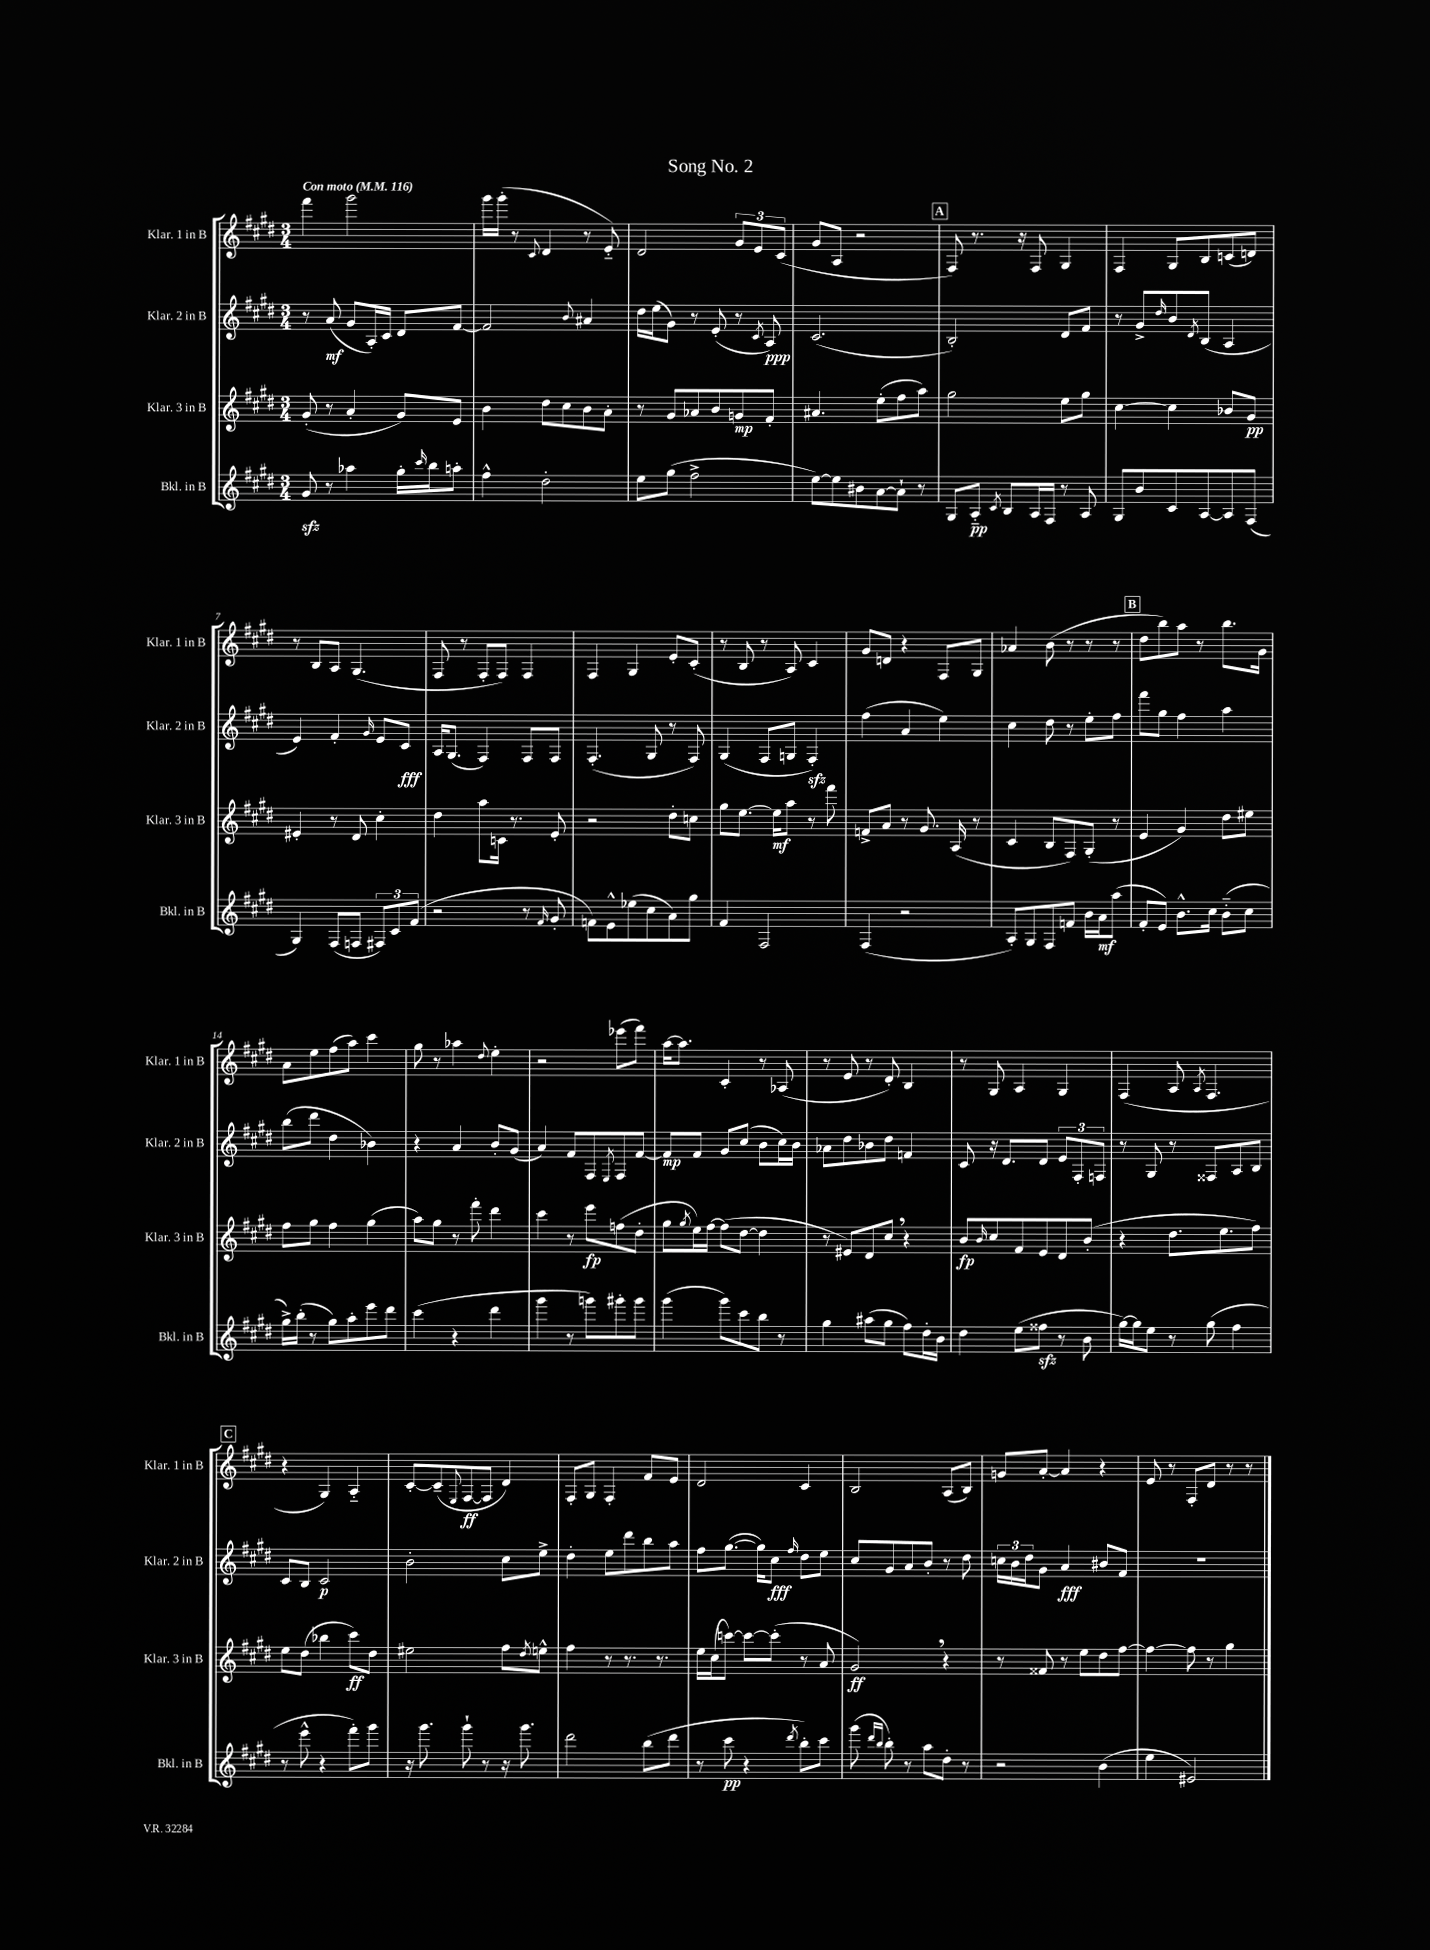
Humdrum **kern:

**kern	**dynam	**kern	**dynam	**kern	**dynam	**kern	**dynam
*part4	*part4	*part3	*part3	*part2	*part2	*part1	*part1
*staff4	*staff4	*staff3	*staff3	*staff2	*staff2	*staff1	*staff1
*I"Bkl. in B	*	*I"Klar. 3 in B	*	*I"Klar. 2 in B	*	*I"Klar. 1 in B	*
*I'Bkl. in B	*	*I'Klar. 3 in B	*	*I'Klar. 2 in B	*	*I'Klar. 1 in B	*
*clefG2	*	*clefG2	*	*clefG2	*	*clefG2	*
*k[f#c#g#d#]	*	*k[f#c#g#d#]	*	*k[f#c#g#d#]	*	*k[f#c#g#d#]	*
*M3/4	*	*M3/4	*	*M3/4	*	*M3/4	*
*MM116	*	*MM116	*	*MM116	*	*MM116	*
=1	=1	=1	=1	=1	=1	=1	=1
!	!	!	!	!	!	!LO:TX:a:B:t=Con moto	!
8g#zz/	.	(8g#'/	.	8r	.	4fff#\	.
8r	.	8r	.	(8a/	mf	.	.
4aa-X\	.	4a'/	.	8g#/L	.	2ggg#\	.
.	.	.	.	16A'/L)	.	.	.
.	.	.	.	16c#/JJ	.	.	.
16gg#'\LL	.	8g#/L)	.	8d#/L	.	.	.
16qqccc#/	.	.	.	.	.	.	.
16bb\J	.	.	.	.	.	.	.
8aan'\J	.	8e/J	.	[8f#/J	.	.	.
=2	=2	=2	=2	=2	=2	=2	=2
4ff#^^\	.	4b\	.	2f#/]	.	16ggg#\LL	.
.	.	.	.	.	.	(16ggg#'\JJ	.
.	.	.	.	.	.	8r	.
.	.	.	.	.	.	8qqc#/	.
2dd#'\	.	8dd#\L	.	.	.	4d#/	.
.	.	8cc#\	.	.	.	.	.
.	.	.	.	8qqb/	.	.	.
.	.	8b\	.	4a#X/	.	8r	.
.	.	8a'\J	.	.	.	8e/)	.
=3	=3	=3	=3	=3	=3	=3	=3
8ee\L	.	8r	.	16dd#\LL	.	2d#/	.
.	.	.	.	(16ee\J	.	.	.
(8gg#\J	.	8g#/L	.	8g#\J)	.	.	.
2ff#^\	.	8a-X/	.	8r	.	.	.
.	.	8b/	.	(8e'/	.	.	.
.	.	8gn/	mp	8r	.	12g#/L	.
.	.	.	.	.	.	12e/	.
.	.	.	.	8qc#/	.	.	.
.	.	8f#'/J	.	8A/)	ppp	.	.
.	.	.	.	.	.	(12c#/J	.
=4	=4	=4	=4	=4	=4	=4	=4
[8ee\L)	.	4.a#X/	.	(2.c#/	.	8g#/L	.
8ee\]	.	.	.	.	.	8A/J	.
8b#X\	.	.	.	.	.	2r	.
[8a\	.	(8ee'\L	.	.	.	.	.
8a`\J]	.	8ff#\	.	.	.	.	.
8r	.	8aa\J)	.	.	.	.	.
!!LO:REH:place=s1:t=A
=5	=5	=5	=5	=5	=5	=5	=5
8G#/L	.	2gg#\	.	2B'/)	.	8F#/)	.
8A/J	pp	.	.	.	.	8.r	.
8qc#/	.	.	.	.	.	.	.
8B/L	.	.	.	.	.	.	.
.	.	.	.	.	.	16r	.
16A/L	.	.	.	.	.	8F#/	.
16F#/JJ	.	.	.	.	.	.	.
8r	.	8ee\L	.	8d#/L	.	4G#/	.
8A/	.	8gg#\J	.	8f#/J	.	.	.
=6	=6	=6	=6	=6	=6	=6	=6
8G#/L	.	[4cc#\	.	8r	.	4F#/	.
8b/	.	.	.	8g#^/L	.	.	.
.	.	.	.	16qqdd#/	.	.	.
8c#/	.	4cc#\]	.	8b/	.	8G#/L	.
.	.	.	.	8qd#/	.	.	.
[8A/	.	.	.	(8B/J	.	8B/	.
8A/]	.	8b-X/L	.	4A/	.	(8cn/	.
(8F#/J	.	8g#/J	pp	.	.	8dn/J)	.
!!LO:LB:g=z
=7	=7	=7	=7	=7	=7	=7	=7
4G#/)	.	4e#X'/	.	4e/)	.	8r	.
.	.	.	.	.	.	8B/L	.
(8F#/L	.	8r	.	4f#'/	.	8A/J	.
8Fn/J	.	8d#/	.	.	.	(4.G#/	.
.	.	.	.	16qqg#/	.	.	.
12F#X/L)	.	4cc#'\	.	8e/L	.	.	.
12c#/	.	.	.	.	.	.	.
.	.	.	.	8c#/J	fff	.	.
(12f#/J	.	.	.	.	.	.	.
=8	=8	=8	=8	=8	=8	=8	=8
2r	.	4dd#\	.	16A/KL	.	8F#/	.
.	.	.	.	(8.G#/J	.	.	.
.	.	.	.	.	.	8r	.
.	.	8aa\L	.	4F#/)	.	8F#'/L	.
.	.	16cn\Jk	.	.	.	8F#/J)	.
.	.	8.r	.	.	.	.	.
8r	.	.	.	8F#/L	.	4F#/	.
16qqf#/	.	.	.	.	.	.	.
8g#'/	.	8e'/	.	8F#/J	.	.	.
=9	=9	=9	=9	=9	=9	=9	=9
8fn\L)	.	2r	.	(4.F#'/	.	4F#/	.
8e^^\	.	.	.	.	.	.	.
(8ee-X\	.	.	.	.	.	4G#/	.
8cc#\	.	.	.	8G#/	.	.	.
8a\)	.	8dd#'\L	.	8r	.	8e'/L	.
8gg#\J	.	8ccn\J	.	8F#/)	.	(8c#'/J	.
=10	=10	=10	=10	=10	=10	=10	=10
4f#/	.	8gg#\L	.	(4G#/	.	8r	.
.	.	[8.ee\J	.	.	.	8B/	.
2F#/	.	.	.	8F#/L	.	8r	.
.	.	16ee\KL]	mf	.	.	.	.
.	.	8aa\J	.	8Gn/J	.	8A/)	.
.	.	8r	.	4F#zz'/)	.	4c#/	.
.	.	8fff#\	.	.	.	.	.
=11	=11	=11	=11	=11	=11	=11	=11
(4F#/	.	8fn^/L	.	(4ff#\	.	8g#/L	.
.	.	8a/J	.	.	.	8dn/J	.
2r	.	8r	.	4a/	.	4r	.
.	.	8.g#/	.	.	.	.	.
.	.	.	.	4ee\)	.	8F#/L	.
.	.	(16A/	.	.	.	.	.
.	.	8r	.	.	.	8G#/J	.
=12	=12	=12	=12	=12	=12	=12	=12
8A'/L)	.	4c#/	.	4cc#\	.	4a-X/	.
8G#/	.	.	.	.	.	.	.
8F#/	.	8B/L	.	8dd#\	.	(8b\	.
8fn/J	.	8F#/)	.	8r	.	8r	.
16b\LL	.	(8G#'/J	.	8ee'\L	.	8r	.
16a\J	mf	.	.	.	.	.	.
(8aa\J	.	8r	.	8ff#\J	.	8r	.
!!LO:REH:place=s1:t=B
=13	=13	=13	=13	=13	=13	=13	=13
8f#'/L	.	4e/	.	8fff#\L	.	8dd#\L	.
8e/J)	.	.	.	8gg#\J	.	8bb\)	.
8.b^^\L	.	4g#/)	.	4ff#\	.	8aa\J	.
.	.	.	.	.	.	8r	.
16cc#\Jk	.	.	.	.	.	.	.
(8b\L	.	8dd#\L	.	4aa\	.	8.bb\L	.
8cc#\J	.	8ee#X\J	.	.	.	.	.
.	.	.	.	.	.	16g#\Jk	.
!!LO:LB:g=z
=14	=14	=14	=14	=14	=14	=14	=14
16gg#^\LL)	.	8ff#\L	.	(8bb\L	.	8a\L	.
(16bb'\JJ	.	.	.	.	.	.	.
8r	.	8gg#\J	.	8ddd#\J	.	8ee\	.
8gg#\L)	.	4ff#\	.	4dd#\	.	(8ff#\	.
8aa'\	.	.	.	.	.	8aa\J)	.
8eee\	.	(4gg#\	.	4b-X\)	.	4ccc#\	.
8ddd#\J	.	.	.	.	.	.	.
=15	=15	=15	=15	=15	=15	=15	=15
(4ccc#\	.	8aa\L)	.	4r	.	8gg#\	.
.	.	8gg#\J	.	.	.	8r	.
4r	.	8r	.	4a/	.	4aa-X\	.
.	.	8fff#'\	.	.	.	.	.
.	.	.	.	.	.	8qqdd#/	.
4ddd#\	.	4ddd#\	.	8b'/L	.	4ee'\	.
.	.	.	.	(8g#/J	.	.	.
=16	=16	=16	=16	=16	=16	=16	=16
4ggg#\	.	4ccc#\	.	4a/)	.	2r	.
8r	.	8r	.	8f#/L	.	.	.
8gggn\L)	.	8eee\L	fp	8F#/	.	.	.
.	.	.	.	8qE/	.	.	.
8ggg#X'\	.	(8ffn\	.	8F#/	.	(8eee-X\L	.
8ggg#\J	.	8dd#'\J	.	[8f#/J	.	8fff#\J)	.
=17	=17	=17	=17	=17	=17	=17	=17
(4ggg#\	.	8gg#\L	.	8f#/L]	mp	[16aa\KL	.
.	.	.	.	.	.	8.aa\J]	.
.	.	8qgg#/	.	.	.	.	.
.	.	16ee\L)	.	8f#/J	.	.	.
.	.	[16ff#\JJ	.	.	.	.	.
8ggg#\L)	.	(8ff#\L]	.	8g#/L	.	4c#'/	.
8ccc#\	.	[8dd#\J	.	(8cc#/J	.	.	.
8bb\J	.	4dd#\]	.	8b\L	.	8r	.
8r	.	.	.	16cc#\L)	.	(8A-X/	.
.	.	.	.	16b\JJ	.	.	.
=18	=18	=18	=18	=18	=18	=18	=18
4gg#\	.	8r	.	8a-X\L	.	8r	.
.	.	8e#X/L)	.	8dd#\	.	8e/	.
(8aa#X\L	.	8d#/	.	8b-X\	.	8r	.
8gg#\J	.	8cc#,/J	.	8dd#\J	.	8d#'/)	.
8ff#\L)	.	4r	.	4fn/	.	4B/	.
16dd#'\L	.	.	.	.	.	.	.
16b\JJ	.	.	.	.	.	.	.
=19	=19	=19	=19	=19	=19	=19	=19
4dd#\	.	8b/L	fp	8c#/	.	8r	.
.	.	16qqb/	.	.	.	.	.
.	.	8cc#/	.	16r	.	8G#/	.
.	.	.	.	8.d#/L	.	.	.
(8ee\L	.	8f#/	.	.	.	4A/	.
8ff##Xzz\J	.	8e/	.	8d#/J	.	.	.
8r	.	8d#/	.	12e/L	.	4G#/	.
.	.	.	.	12F#'/	.	.	.
8b\	.	(8b'/J	.	.	.	.	.
.	.	.	.	12Fn/J	.	.	.
=20	=20	=20	=20	=20	=20	=20	=20
[16gg#\LL)	.	4r	.	8r	.	(4F#/	.
16gg#\J]	.	.	.	.	.	.	.
8ee\J	.	.	.	8G#/	.	.	.
8r	.	8.dd#\L	.	8r	.	8A/	.
.	.	.	.	.	.	8qA/	.
(8gg#\	.	.	.	8F##X/L	.	4.F#/	.
.	.	8.ee\	.	.	.	.	.
4ff#\	.	.	.	8A/	.	.	.
.	.	8ff#\J)	.	8B/J	.	.	.
!!LO:LB:g=z
!!LO:REH:place=s1:t=C
=21	=21	=21	=21	=21	=21	=21	=21
8r	.	8ee\L	.	8c#/L	.	4r	.
8eee^^\	.	(8dd#\J	.	8B/J	.	.	.
4r	.	4bb-X\	.	2c#/	p	4G#/)	.
8fff#'\L)	.	8ccc#\L)	ff	.	.	4A/	.
8ggg#\J	.	8dd#\J	.	.	.	.	.
=22	=22	=22	=22	=22	=22	=22	=22
16r	.	2ee#X\	.	2b'\	.	[8c#'/L	.
8.ggg#\	.	.	.	.	.	.	.
.	.	.	.	.	.	(8c#~/]	.
.	.	.	.	.	.	8qqE/	.
8ggg#`\	.	.	.	.	.	[8F#/	ff
8r	.	.	.	.	.	8F#/J]	.
16r	.	8ff#\L	.	8cc#\L	.	4d#/)	.
8.ggg#\	.	.	.	.	.	.	.
.	.	8qdd#/	.	.	.	.	.
.	.	8een^^\J	.	8ee^\J	.	.	.
=23	=23	=23	=23	=23	=23	=23	=23
2ddd#\	.	4ff#\	.	4dd#'\	.	8F#'/L	.
.	.	.	.	.	.	8G#/J	.
.	.	8r	.	8ee\L	.	4F#'/	.
.	.	8.r	.	8ddd#\	.	.	.
(8bb\L	.	.	.	8bb\	.	8f#/L	.
.	.	8.r	.	.	.	.	.
8ddd#\J	.	.	.	8aa\J	.	8e/J	.
=24	=24	=24	=24	=24	=24	=24	=24
8r	.	16ee\LL	.	8ff#\L	.	2d#/	.
.	.	(16cc#\J	.	.	.	.	.
8ccc#\	pp	[8cccn\J)	.	([8.gg#\J	.	.	.
4r	.	8ccc\L_	.	.	.	.	.
.	.	.	.	16gg#\KL])	.	.	.
.	.	(8ccc'\J]	.	8cc#\J	fff	.	.
8qddd#/	.	.	.	16qqff#/	.	.	.
8bb'\L)	.	8r	.	8dd#\L	.	4c#/	.
8ccc#\J	.	8a/	.	8ee\J	.	.	.
=25	=25	=25	=25	=25	=25	=25	=25
(8ggg#\	.	2g#,/)	ff	8cc#/L	.	2B/	.
16qqddd#/LL	.	.	.	.	.	.	.
16qqbb/JJ	.	.	.	.	.	.	.
8bb'\)	.	.	.	8g#/	.	.	.
8r	.	.	.	8a/	.	.	.
8aa\L	.	.	.	8b'/J	.	.	.
8dd#'\J	.	4r	.	8r	.	(8A/L	.
8r	.	.	.	8dd#\	.	8B/J)	.
=26	=26	=26	=26	=26	=26	=26	=26
2r	.	8r	.	24ccn\LL	.	8gn/L	.
.	.	.	.	24b\	.	.	.
.	.	.	.	24dd#\J	.	.	.
.	.	8f##X/	.	8g#\J	.	[8a'/J	.
.	.	8r	.	4a/	fff	4a/]	.
.	.	8ee\L	.	.	.	.	.
(4b\	.	8dd#\	.	8b#X/L	.	4r	.
.	.	[8ff#\J	.	8f#/J	.	.	.
=27	=27	=27	=27	=27	=27	=27	=27
4ee\	.	4ff#\_	.	2.r	.	8e/	.
.	.	.	.	.	.	8r	.
2e#X/)	.	8ff#\]	.	.	.	8F#'/L	.
.	.	8r	.	.	.	8d#/J	.
.	.	4gg#\	.	.	.	8r	.
.	.	.	.	.	.	8r	.
==	==	==	==	==	==	==	==
*-	*-	*-	*-	*-	*-	*-	*-
